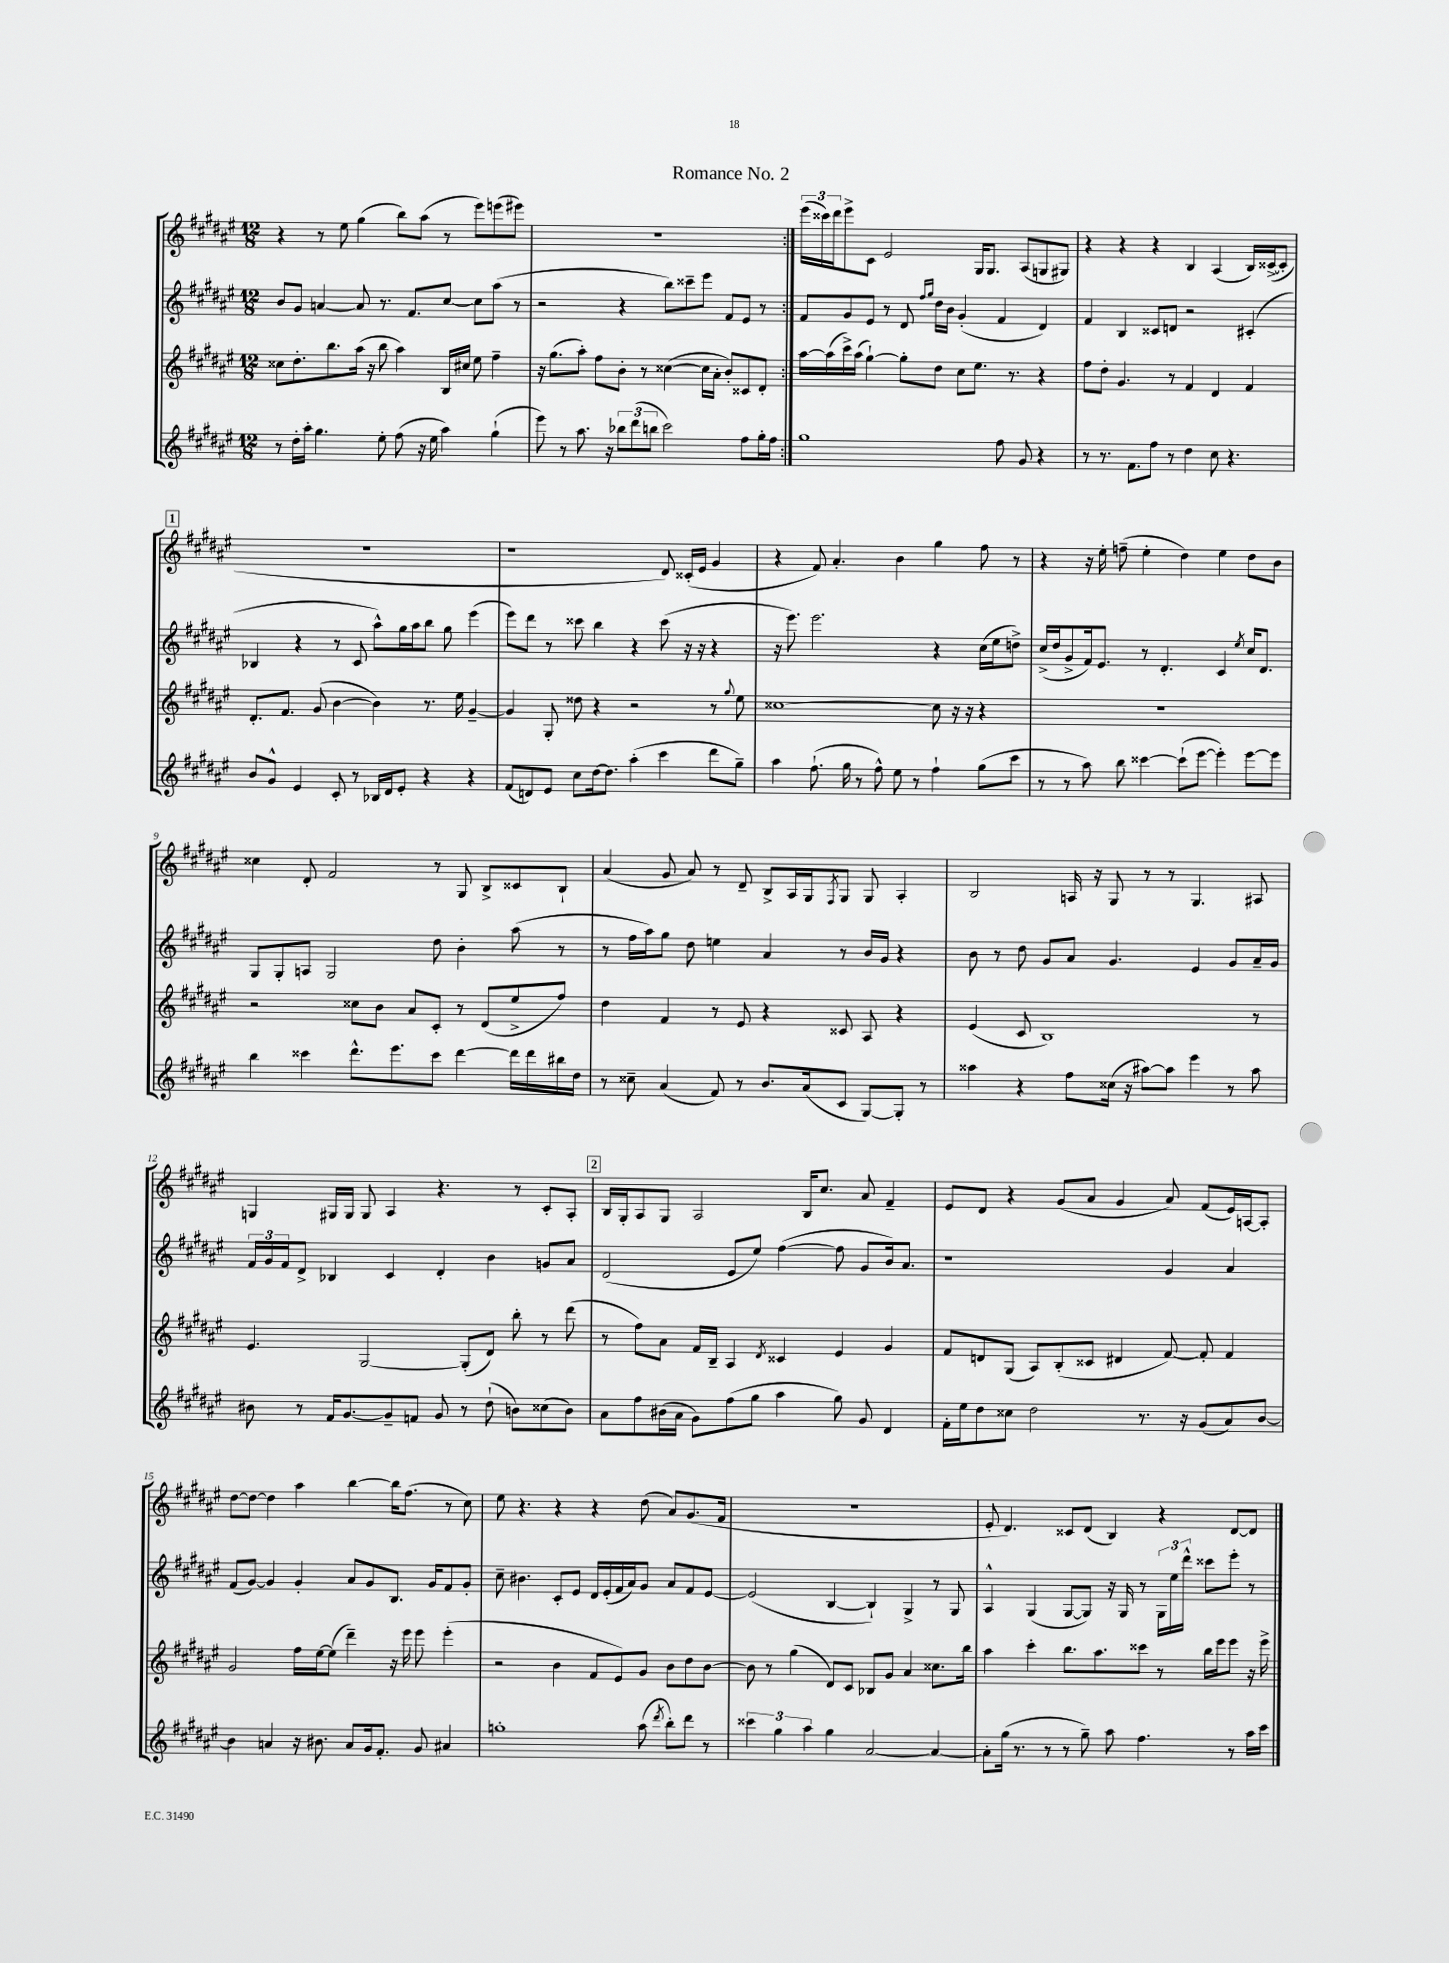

**kern	**kern	**kern	**kern
*staff4	*staff3	*staff2	*staff1
*clefG2	*clefG2	*clefG2	*clefG2
*k[f#c#g#d#a#e#]	*k[f#c#g#d#a#e#]	*k[f#c#g#d#a#e#]	*k[f#c#g#d#a#e#]
*M12/8	*M12/8	*M12/8	*M12/8
8r	8cc##\L	8b/L	4r
16dd#'\LL	8.dd#'\	8g#/J	.
16aa#'\JJ	.	.	.
4.gg#\	.	[4a/	8r
.	8.bb\	.	.
.	.	.	8ee#\
.	(16aa#\Jk	8a/]	(4gg#\
.	16r	.	.
8ee#'\	8bb\	8.r	.
(8ff#\	4aa#\)	.	8bb\L)
.	.	8.f#/L	.
16r	.	.	(8aa#\J
16ee#\	.	.	.
4aa#\)	16B/LL	[8cc#/J	8r
.	16cc#/JJ	.	.
.	8ee#\	8cc#\]L	8eee#\L)
(4gg#`\	4ff#~\	(8aa#\J	(8eee\
.	.	8r	8eee#\J)
=	=	=	=
8eee#\)	16r	2r	1.r
.	(8.gg#\L	.	.
8r	.	.	.
8.aa#\	8aa#'\J)	.	.
.	8ff#\L	.	.
16r	.	.	.
12bb-\L	8b'\J	4r	.
(12ddd#\	.	.	.
.	8r	.	.
12bb\J	.	.	.
2ccc#\)	([4cc##\	8bb\L)	.
.	.	8ccc##~\	.
.	16cc##\]LL	8eee#\J	.
.	16a#'\JJ	.	.
.	8b'/L)	8f#/L	.
8ff#\L	8c##/	8e#/J	.
16gg#'\L	8d#'/J	8r	.
16ff#\JJ	.	.	.
=:|!	=:|!	=:|!	=:|!
1gg#	[16aa#\LL	8f#/L	(24eee#\LL
.	.	.	24ccc##\)
.	(16aa#\]	.	.
.	.	.	24ddd#\J
.	16ccc#^\)	8g#/	8eee#^\
.	(16aa#\JJ	.	.
.	[4gg#`\)	8e#/J	8c#\J
.	.	8r	2e#/
.	8gg#'\]L	8d#/	.
.	.	16qqff#/LL	.
.	.	16qqgg#/JJ	.
.	8dd#\J	16dd#\LL	.
.	.	16b\JJ	.
.	8cc#\L	(4g#'/	.
.	8.ee#\J	.	16G#/LK
.	.	.	8.G#/J
8ff#\	.	4f#/	.
.	8.r	.	.
8g#/	.	.	(8A#/L
4r	4r	4d#/)	8G/
.	.	.	8G#/J)
=	=	=	=
8r	8ff#\L	4f#/	4r
8.r	8dd#'\J	.	.
.	4.g#/	4B/	4r
8.f#\L	.	.	.
8ff#\J	.	8c##/L	4r
8r	8r	8d/J	.
4dd#\	4f#/	2r	4B/
8cc#\	4d#/	.	(4A#/
4.r	.	.	.
.	4f#/	(4c#'/	16B/LL)
.	.	.	([16c##^/J
.	.	.	8c##'/]J
=	=	=	=
8b/L	8.d#'/L	4B-/	1.r
8g#^^/J	.	.	.
.	8.f#/J	.	.
4e#/	.	4r	.
.	(8g#/	.	.
8c#'/	[4b\	8r	.
8r	.	8c#/	.
16B-/LL	4b\])	8aa#^^\L)	.
16d#/J	.	.	.
8e#'/J	.	16gg#\L	.
.	.	16aa#\J	.
4r	8.r	8bb\J	.
.	.	8gg#\	.
.	16ee#\	.	.
4r	[4g#~/	(4eee#\	.
=	=	=	=
(8f#/L	4g#/]	8eee#\L)	1r
8d/)	.	8ddd#\J	.
8e#/J	8G#'/	8r	.
8cc#\L	8dd##\	8ccc##\	.
[16dd#\k	4r	4bb\	.
8.dd#\]J	.	.	.
(4aa#'\	2r	4r	.
4ccc#\	.	(8ccc##\	8d#/)
.	.	16r	(16c##'/LL
.	.	16r	16e#/JJ
8ddd#\L	8r	4r	4g#/
.	8qqgg#/	.	.
8gg#~\J)	8ee#\	.	.
=	=	=	=
4aa#\	[1cc##	16r	4r
.	.	8.eee#\)	.
(8.ff#`\	.	2.eee#\	8f#/)
.	.	.	4.a#'/
16gg#\	.	.	.
8r	.	.	.
8ff#^^\)	.	.	.
8ee#\	.	.	4b\
8r	.	.	.
4ff#`\	8cc##\]	4r	4gg#\
.	16r	.	.
.	16r	.	.
(8gg#\L	4r	(16cc#\LL	8ff#\
.	.	16ee#\J	.
8ccc#\J	.	8dd^\J)	8r
=	=	=	=
8r	1.r	(16cc#^/LL	4r
.	.	16dd#/J	.
8r	.	8g#^/	.
8aa#\)	.	16f#/k)	16r
.	.	8.e#/J	16ee#'\
8bb\	.	.	(8ff~\
[4ccc##\	.	8r	4ee#'\
.	.	4.d#'/	.
(8ccc##`\]L	.	.	4dd#\)
[8eee#\J	.	.	.
4eee#'\])	.	4c#/	4ee#\
.	.	8qee#/	.
[8eee#\L	.	16cc#/LK	8dd#\L
.	.	8.d#/J	.
8eee#\]J	.	.	8b\J
=	=	=	=
4bb\	2r	8G#/L	4cc##\
.	.	8G#'/	.
4ccc##\	.	8A/J	8d#'/
.	.	2G#/	2f#/
8.ddd#^^\L	8cc##\L	.	.
.	8b\J	.	.
8.eee#\	.	.	.
.	8a#/L	.	.
8ccc##\J	8c#'/J	8dd#\	8r
[4ddd#\	8r	4b'\	8G#/
.	(8d#/L	.	8B^/L
16ddd#\]LL	8ee#^/	(8aa#\	8c##/
16ddd#\	.	.	.
16bb#\	8ff#/J)	8r	8B`/J
16dd#\JJ	.	.	.
=	=	=	=
8r	4dd#\	8r	(4a#/
8cc##~\	.	16ff#\LL	.
.	.	16aa#\J)	.
(4a#/	4f#/	8gg#\J	8g#/
.	.	8dd#\	8a#/)
8f#/)	8r	4ee\	8r
8r	8e#/	.	8d#~/
8.b/L	4r	4a#/	8B^/L
.	.	.	16A#/L
(16a#/k	.	.	16G#/J
.	.	.	8qF#/
8c#/J	8c##/	8r	8G#/J
[8G#/L)	8A#/	16b/LL	8G#/
.	.	16g#/JJ	.
8G#'/]J	4r	4r	4A#'/
8r	.	.	.
=	=	=	=
4aa##\	(4e#/	8b\	2B/
.	.	8r	.
4r	8c#/	8dd#\	.
.	1B)	8g#/L	.
8ff#\L	.	8a#/J	16A/
.	.	.	16r
(16cc##\Jk	.	4.g#/	8G#/
16r	.	.	.
[8aa#\L)	.	.	8r
8aa#\]J	.	.	8r
4eee#\	.	4e#/	4.G#/
8r	.	8g#/L	.
8aa#\	8r	16a#~/L	8A#/
.	.	16g#/JJ	.
=	=	=	=
8b#\	4.e#/	24f#/LL	4G/
.	.	24g#/	.
.	.	24f#/J	.
8r	.	8d#^/J	.
16f#/LK	.	4B-/	16G#/LL
[8.g#/	.	.	16G#/JJ
.	[2G#/	.	8G#/
8g#~/]	.	4c#/	4A#/
8f/J	.	.	.
8g#/	.	4d#'/	4.r
8r	(8G#'/]L	.	.
(8dd#`\	8d#/J)	4b\	.
8b\L)	8bb'\	.	8r
(8cc##\	8r	8g/L	8c#'/L
8b\J)	(8ddd#\	8a#/J	8A#'/J
=	=	=	=
8a#\L	8r	(2d#/	16B/LL
.	.	.	16G#'/J
8ff#\	8ff#\L)	.	8A#/
(16b#\L	8a#\J	.	8G#/J
16a#\JJ	.	.	.
8g#\L)	16f#/LL	.	2A#/
.	16B~/JJ	.	.
(8ff#\	4A#/	8e#/L	.
8gg#\J	.	8ee#/J)	.
.	8qd#/	.	.
4aa#\	4c##/	([4ff#\	.
.	.	.	16B/LK
.	.	.	8.cc#/J
8gg#\)	4e#/	8ff#\]	.
8g#/	.	8g#/L	8a#/
4d#/	4g#/	16b/k)	4f#~/
.	.	8.a#/J	.
=	=	=	=
16f#'\LL	8f#/L	1r	8e#/L
16ee#\J	.	.	.
8dd#\	8d/	.	8d#/J
8cc##\J	(8G#/J	.	4r
2dd#\	8A#/L)	.	.
.	(8B'/	.	(8g#/L
.	8c##/J	.	8a#/J
.	4d#/	.	4g#/
8.r	.	.	.
.	[8f#/)	4g#/	8a#/)
16r	.	.	.
(8g#/L	8f#'/]	.	(8f#/L
8a#/)	4f#/	4a#/	16e#/L)
.	.	.	[16A/J
[8b/J	.	.	8A'/]J
=	=	=	=
4b\]	2g#/	(8f#/L	[8dd#\L
.	.	[8g#/J)	8dd#\_J
4a/	.	4g#/]	4dd#\]
16r	16ff#\LL	4g#'/	4aa#\
8.b#\	[16ee#\J	.	.
.	(8ee#\]J	.	.
8a/L	4ddd#~\)	8a#/L	[4bb\
16g#/k	.	8g#/	.
8.f#'/J	.	.	.
.	16r	8.B/J	16bb\]LK
.	16eee#\	.	(8.ff#\J
8g#/	8eee#\	.	.
.	.	16g#/LK	.
4a#/	(4eee#'\	8f#/	8r
.	.	8g#'/J	8cc#\)
=	=	=	=
1gg'	2r	8cc#~\	8ee#\
.	.	4.b#\	4.r
.	4b\	8c#'/L	4r
.	.	8e#/J	.
.	8f#/L	16d#/LL	4r
.	.	(16e#'/	.
.	8e#/)	16f#/	.
.	.	16a#/J)	.
(8aa#\	8g#/J	8g#/J	(8dd#\
8qddd#/	.	.	.
8bb'\L)	8b\L	8a#/L	8a#/L)
8ddd#\J	8dd#\	8f#/	(8.g#/
8r	[8b\J	[8e#/J	.
.	.	.	16f#/Jk
=	=	=	=
6ccc##\	8b\]	(2e#/]	1.r
.	8r	.	.
6gg#\	.	.	.
.	(4gg#\	.	.
6aa#\	.	.	.
4gg#\	8d#/L)	[4B/	.
.	8c#/J	.	.
[2a#/	8B-/L	4B`/])	.
.	8g#/J	.	.
.	4a#/	4G#^/	.
4a#/_	8.cc##\L	8r	.
.	.	8G#/	.
.	16bb\Jk	.	.
=	=	=	=
8a#'\]L	4aa#\	4A#^^/	8e#'/
(16gg#\Jk	.	.	4.d#/)
8.r	.	.	.
.	4ccc#'\	(4G#/	.
8r	.	.	.
8r	8.bb\L	[8G#/L	8c##/L
8gg#~\)	.	8G#/]J)	(8d#/J
.	8.aa#\	.	.
8aa#\	.	16r	4B/)
.	.	16G#/	.
4.ff#\	8ccc##\J	8r	.
.	8r	24G#\LL	4r
.	.	24ee#\	.
.	.	24ddd#^^\JJ	.
.	16bb\LL	8ccc##\L	.
.	16eee#\J	.	.
8r	8eee#\J	8eee#'\J	[8d#/L
16aa#\LL	16r	8r	8d#/]J
16ccc#\JJ	16eee#^\	.	.
==	==	==	==
*-	*-	*-	*-
